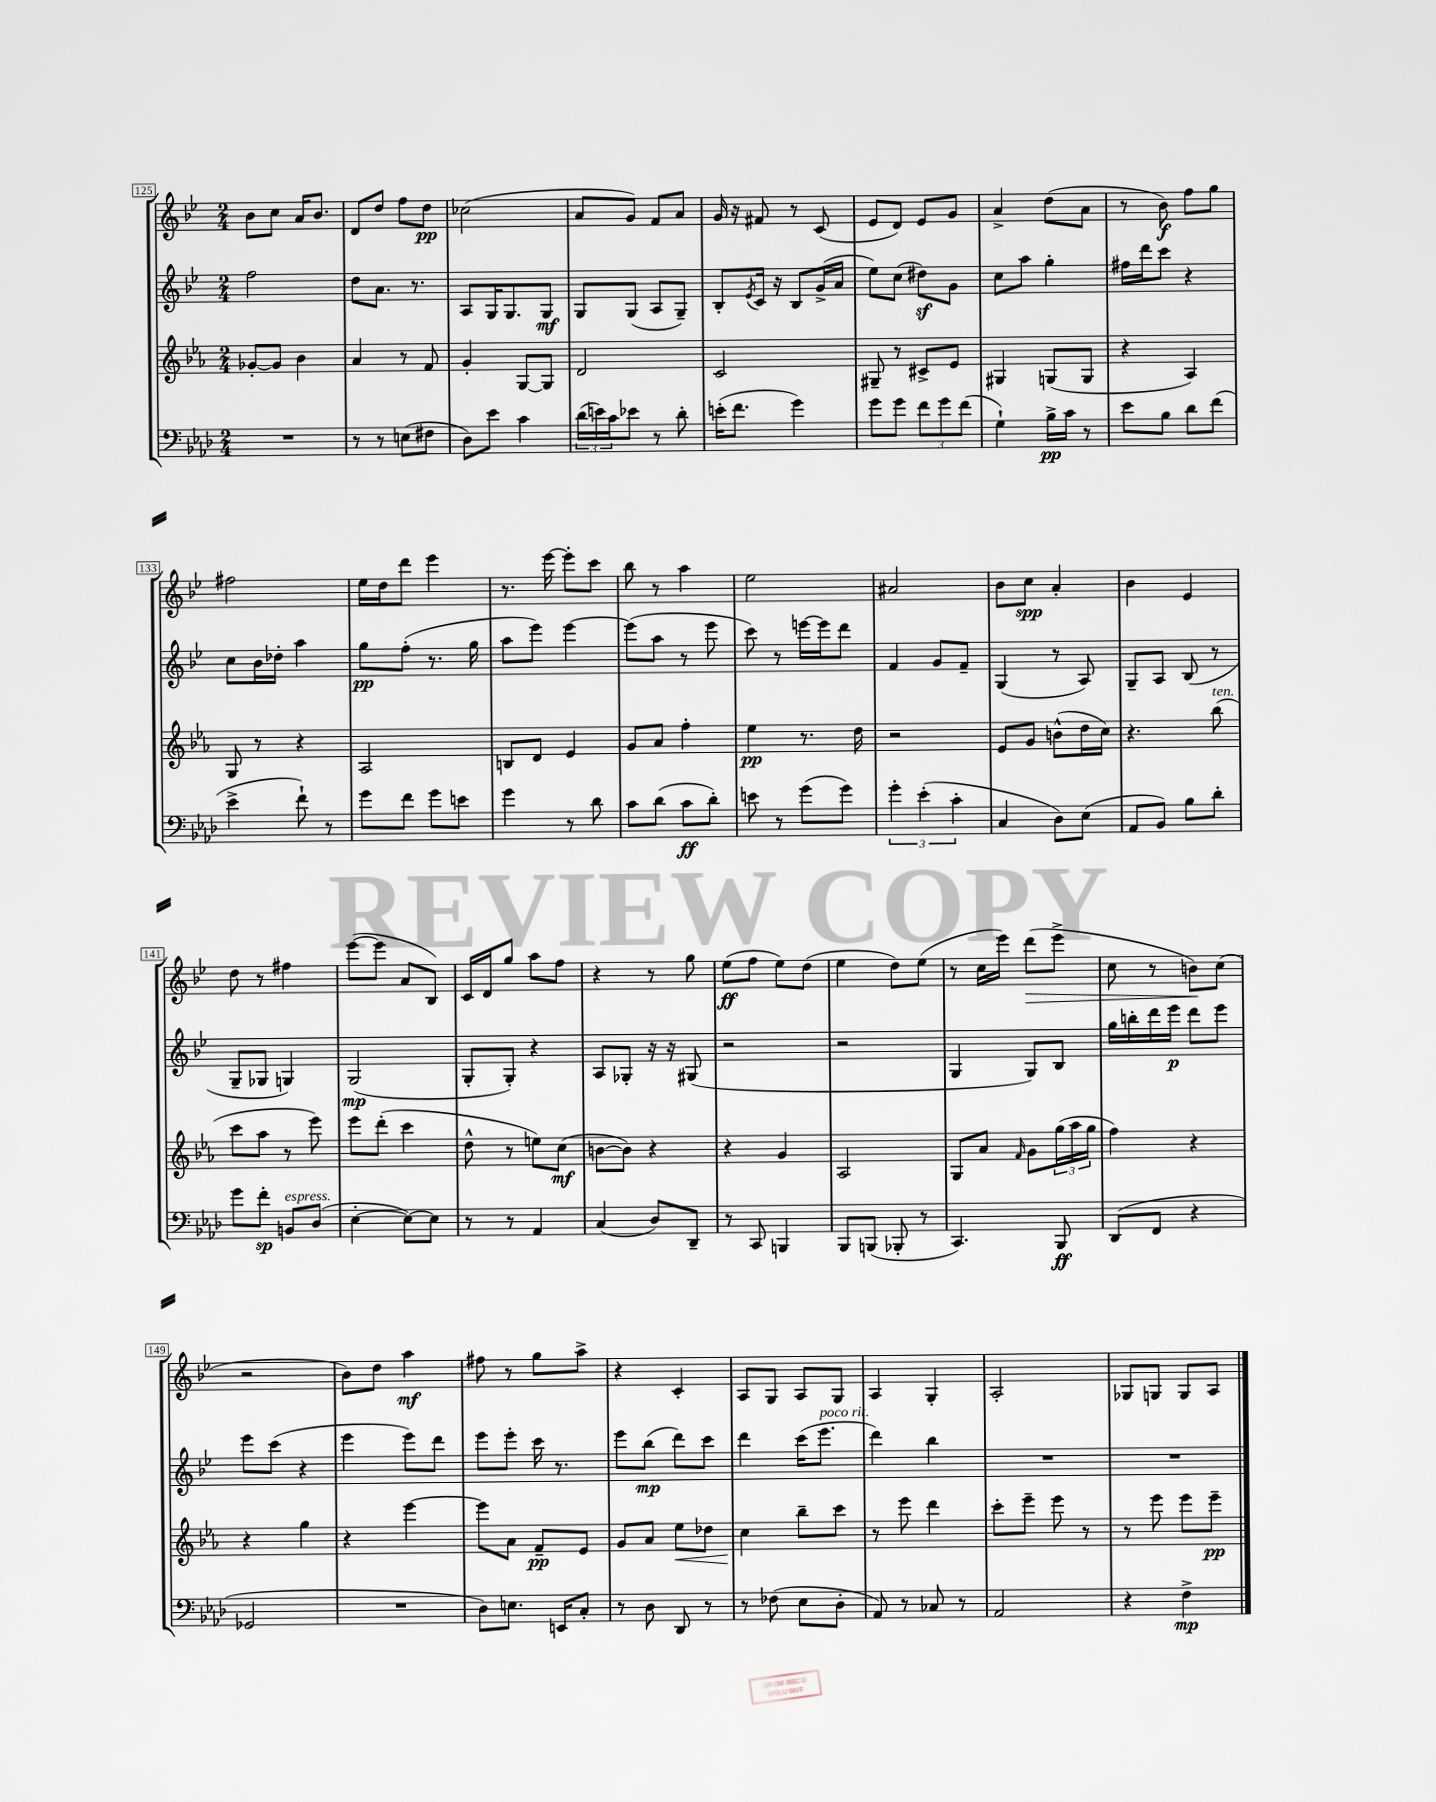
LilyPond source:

<<
\new StaffGroup <<
\new Staff = "s0" {
    \clef treble \key bes \major \numericTimeSignature \time 2/4
    bes'8 c''8 a'16 bes'8. |
    d'8 d''8 f''8 d''8\pp |
    ces''2( |
    a'8 g'8) f'8 a'8 |
    g'16 r16 fis'8 r8 c'8( |
    ees'8 d'8) ees'8 g'8 |
    a'4-> d''8( a'8 |
    r8 bes'8\f) f''8 g''8 |
    fis''2 |
    ees''16 d''16 d'''8 ees'''4 |
    r8. ees'''16~ ees'''8-. c'''8 |
    bes''8 r8 a''4 |
    ees''2 |
    ais'2 |
    bes'8 c''8\spp a'4-. |
    bes'4 ees'4 |
    d''8 r8 fis''4 |
    ees'''8~( ees'''8 a'8 bes8) |
    c'16 d'16 g''8 a''8 f''8 |
    r4 r8 g''8 |
    ees''8\ff( f''8 ees''8) d''8( |
    ees''4 d''8) ees''8( |
    r8 c''16 ees'''16) d'''8\>( ees'''8-> |
    c''8 r8 b'8\!) c''8( |
    r2 |
    bes'8) d''8 a''4\mf |
    fis''8 r8 g''8 a''8-> |
    r4 c'4-. |
    a8 g8 a8 g8 |
    a4 g4-. |
    a2-. |
    ges8 g8 g8 a8 \bar "|." |
}
\new Staff = "s1" {
    \clef treble \key bes \major \numericTimeSignature \time 2/4
    f''2 |
    d''8 a'8. r8. |
    a8 g16 g8. g8\mf |
    g8 g8( a8 g8--) |
    bes8-. \acciaccatura { ees'8 } c'16 r16 bes8 g'16->( a'16 |
    ees''8) c''8( dis''8\sf) g'8 |
    c''8 a''8 g''4-. |
    fis''16 d'''16 c'''8 r4 |
    c''8 bes'16 des''16-. a''4 |
    g''8\pp f''8-.( r8. g''16 |
    a''8 ees'''8) ees'''4~ |
    ees'''8( a''8 r8 ees'''8 |
    c'''8) r8 e'''16~ e'''16 d'''8 |
    f'4 g'8 f'8-- |
    g4( r8 a8) |
    g8-- a8 bes8( r8 |
    g8-- ges8 g4) |
    g2\mp( |
    g8-. g8-.) r4 |
    a8 ges8-. r16 r16 gis8( |
    r2 |
    r2 |
    g4 g8) bes8 |
    g''16 b''16-. d'''16 ees'''16\p d'''8 ees'''8 |
    ees'''8 c'''8( r4 |
    ees'''4 ees'''8) d'''8 |
    ees'''8 ees'''8-. c'''16 r8. |
    ees'''8 bes''8\mp( d'''8) c'''8 |
    d'''4 c'''16( ees'''8.^\markup { \italic "poco rit." } |
    d'''4) bes''4 |
    R2 |
    R2 \bar "|." |
}
\new Staff = "s2" {
    \clef treble \key ees \major \numericTimeSignature \time 2/4
    ges'8~-. ges'8 bes'4 |
    aes'4 r8 f'8 |
    g'4-. g8~ g8 |
    d'2 |
    c'2 |
    gis8-- r8 cis'8-> ees'8 |
    gis4 g8( g8 |
    r4 aes4) |
    g8 r8 r4 |
    aes2 |
    b8 d'8 ees'4 |
    g'8 aes'8 f''4-. |
    ees''4\pp r8. d''16 |
    r2 |
    ees'8 g'8 b'8-^( d''16 c''16) |
    r4. bes''8^\markup { \italic "ten." }( |
    c'''8 aes''8 r8 ees'''8) |
    ees'''8 d'''8-.( c'''4 |
    d''8-^ r8 e''8) c''8\mf( |
    b'8~ b'8) r4 |
    r4 g'4 |
    aes2 |
    g8 aes'8 \grace { f'16 } g'8 \tuplet 3/2 { g''16( aes''16 g''16 } |
    f''4) r4 |
    r4 g''4 |
    r4 ees'''4~ |
    ees'''8 aes'8 f'8--\pp ees'8 |
    g'8 aes'8 ees''8\< des''8 |
    c''4\! bes''8-- c'''8 |
    r8 ees'''8 d'''4 |
    c'''8-. ees'''8-- ees'''8 r8 |
    r8 ees'''8 ees'''8 ees'''8--\pp \bar "|." |
}
\new Staff = "s3" {
    \clef bass \key aes \major \numericTimeSignature \time 2/4
    R2 |
    r8 r8 e8( fis8 |
    des8) ees'8 c'4 |
    \tuplet 3/2 { des'16( e'16) c'16 } ees'8 r8 des'8-. |
    e'16-.( f'8. g'4) |
    g'8 g'8 \tuplet 3/2 { f'8 g'8 f'8( } |
    g4-!) bes16->\pp c'16 r8 |
    ees'8 bes8 des'8 f'8( |
    ees'4-> f'8-!) r8 |
    g'8 f'8 g'8 e'8 |
    g'4 r8 des'8 |
    c'8 des'8( c'8\ff des'8-.) |
    e'8 r8 g'8( g'8) |
    \tuplet 3/2 { g'4-. ees'4-.( c'4-. } |
    c4 des8) ees8( |
    aes,8 bes,8) bes8 des'8-. |
    g'8 f'8-.\sp b,8^\markup { \italic "espress." } des8( |
    ees4~-. ees8~) ees8 |
    r8 r8 aes,4 |
    c4( des8) des,8-- |
    r8 c,8 b,,4 |
    bes,,8 b,,8( bes,,8-. r8 |
    c,4.) bes,,8\ff |
    des,8( f,8 r4 |
    ges,2 |
    R2 |
    des8) e8. e,16 c8-. |
    r8 des8 des,8 r8 |
    r8 fes8( ees8 des8-. |
    aes,8) r8 ces8 r8 |
    aes,2 |
    r4 f4->\mp \bar "|." |
}
>>
>>
\layout { \context { \Score currentBarNumber = #125 \override BarNumber.stencil = #(make-stencil-boxer 0.1 0.3 ly:text-interface::print) } }
